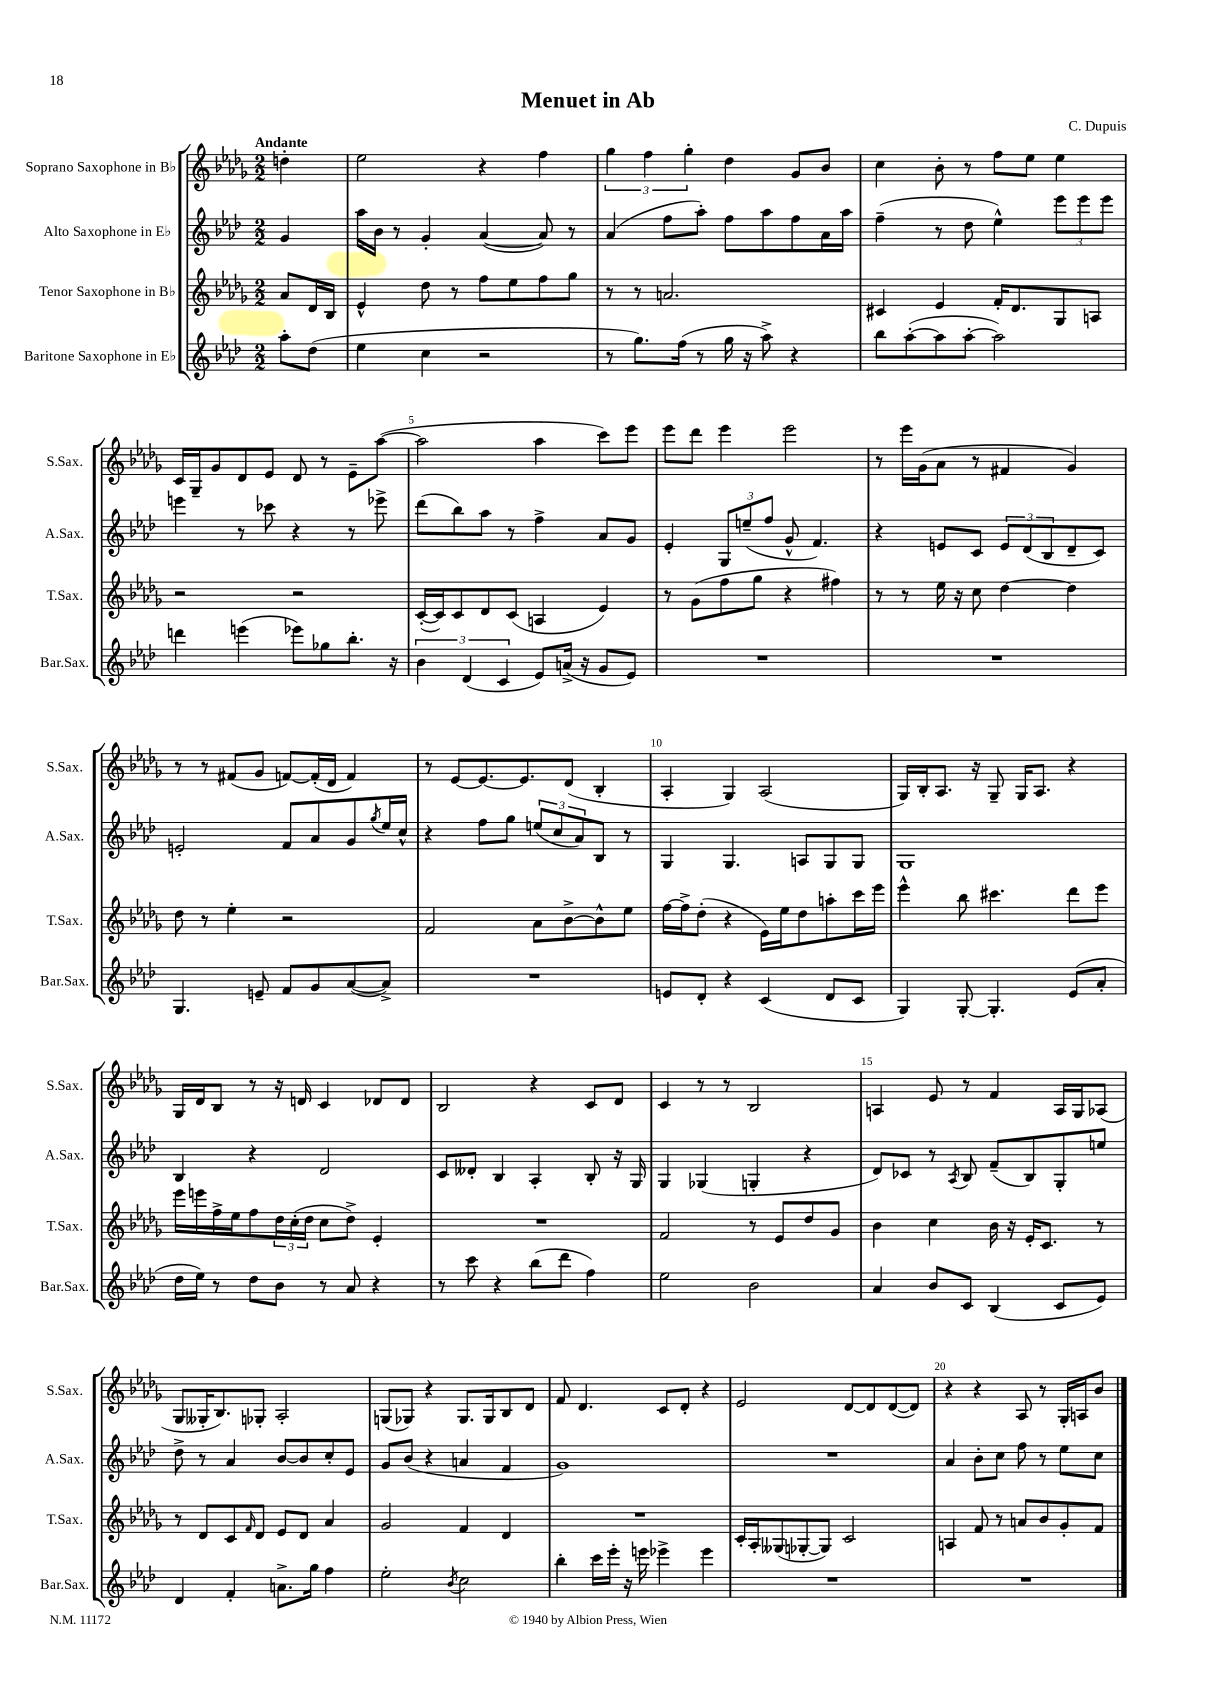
\header { title = "Menuet in Ab" composer = "C. Dupuis" }
<<
\new StaffGroup <<
\new Staff = "s0" \with { instrumentName = "Soprano Saxophone in Bb" shortInstrumentName = "S.Sax." } {
    \clef treble \key des \major \numericTimeSignature \time 2/2 \partial 4 \tempo "Andante"
    d''4-. |
    ees''2 r4 f''4 |
    \tuplet 3/2 { ges''4 f''4 ges''4-. } des''4 ges'8 bes'8 |
    c''4 bes'8-. r8 f''8 ees''8 ees''4 |
    c'16 ges16-- ges'8 des'8 ees'8 des'8 r8 ees'8-- aes''8~( |
    aes''2 aes''4 c'''8) ees'''8 |
    ees'''8 des'''8 ees'''4 ees'''2 |
    r8 ees'''16 ges'16( aes'8 r8 fis'4 ges'4) |
    r8 r8 fis'8( ges'8 f'8~) f'16-.( des'16 f'4) |
    r8 ees'8~ ees'8.~ ees'8. des'8( bes4-. |
    aes4-. ges4) aes2( |
    ges16) bes16-. aes8. r16 ges8-- ges16 aes8. r4 |
    ges16 des'16 bes8 r8 r16 d'16 c'4 des'8 des'8 |
    bes2 r4 c'8 des'8 |
    c'4 r8 r8 bes2 |
    a4 ees'8 r8 f'4 a16 ges16 aes8( |
    ges8 geses16-. bes8.) ges8-. aes2-. |
    g8( ges8) r4 ges8. ges16 bes8 des'8 |
    f'8 des'4. c'8 des'8-. r4 |
    ees'2 des'8~ des'8 des'8~( des'8) |
    r4 r4 aes8 r8 ges16-. a16 bes'8 \bar "|." |
}
\new Staff = "s1" \with { instrumentName = "Alto Saxophone in Eb" shortInstrumentName = "A.Sax." } {
    \clef treble \key aes \major \numericTimeSignature \time 2/2 \partial 4
    g'4 |
    aes''16 bes'16 r8 g'4-. aes'4~( aes'8) r8 |
    aes'4( f''8 aes''8-.) f''8 aes''8 f''8 aes'16 aes''16 |
    f''4--( r8 des''8 ees''4-^) \tuplet 3/2 { ees'''8 ees'''8 ees'''8 } |
    e'''4 r8 ces'''8 r4 r8 ees'''8-> |
    des'''8( bes''8) aes''8 r8 f''4-> aes'8 g'8 |
    ees'4-. \tuplet 3/2 { g8 e''8--( f''8 } g'8-^ f'4.) |
    r4 e'8 c'8 \tuplet 3/2 { e'8 des'8( bes8 } des'8-- c'8) |
    e'2-. f'8 aes'8 g'8 \acciaccatura { g''8 } ees''16 c''16-^ |
    r4 f''8 g''8 \tuplet 3/2 { e''8( c''8 aes'8) } bes8 r8 |
    g4 g4. a8 g8 g8 |
    g1 |
    bes4 r4 des'2 |
    c'8 deses'8-. bes4 aes4-. bes8-. r16 g16 |
    g4 ges4( g4-. r4 |
    des'8) ces'8 r8 \acciaccatura { aes8 } bes8 f'8--( bes8) g8-. e''8 |
    des''8-> r8 aes'4 bes'8~ bes'8 c''8-. ees'8 |
    g'8 bes'8( r4 a'4 f'4 |
    g'1) |
    R1 |
    aes'4 bes'8-. c''8 f''8 r8 ees''8 c''8 \bar "|." |
}
\new Staff = "s2" \with { instrumentName = "Tenor Saxophone in Bb" shortInstrumentName = "T.Sax." } {
    \clef treble \key des \major \numericTimeSignature \time 2/2 \partial 4
    aes'8 des'16 bes16 |
    ees'4-^ des''8 r8 f''8 ees''8 f''8 ges''8 |
    r8 r8 a'2. |
    cis'4 ees'4 f'16-. des'8. ges8 a8 |
    r2 r2 |
    c'16~-.( c'16) c'8 des'8 c'8( a4 ees'4) |
    r8 ges'8( f''8 ges''8 r4 fis''4) |
    r8 r8 ees''16 r16 c''8 des''4~ des''4 |
    des''8 r8 ees''4-. r2 |
    f'2 aes'8 bes'8~-> bes'8-^ ees''8 |
    f''16~ f''16-> des''8-.( r4 ees'16) ees''16 des''8 a''8-. c'''16 ees'''16 |
    ees'''4-^ bes''8 cis'''4. des'''8 ees'''8 |
    ees'''16 e'''16 f''16-> ees''16 f''8 \tuplet 3/2 { des''16 c''16-.( des''16 } c''8 des''8->) ees'4-. |
    R1 |
    f'2 r8 ees'8 des''8 ges'8 |
    bes'4 c''4 bes'16 r16 ees'16-. c'8. r8 |
    r8 des'8 c'8 \grace { f'16 } des'8 ees'8 des'8 aes'4 |
    ges'2 f'4 des'4 |
    R1 |
    c'16-. aes16-. geses8( ges8~-. ges8) c'2 |
    a4 f'8 r8 a'8 bes'8 ges'8-. f'8 \bar "|." |
}
\new Staff = "s3" \with { instrumentName = "Baritone Saxophone in Eb" shortInstrumentName = "Bar.Sax." } {
    \clef treble \key aes \major \numericTimeSignature \time 2/2 \partial 4
    aes''8-. des''8( |
    ees''4 c''4 r2 |
    r8 g''8.) f''16( r8 g''16 r16 aes''8->) r4 |
    bes''8 aes''8~-.( aes''8 aes''8~-. aes''2) |
    d'''4 e'''4( ees'''8) ges''8 bes''8.-. r16 |
    \tuplet 3/2 { bes'4 des'4( c'4 } ees'8) a'16->( r16 g'8 ees'8) |
    R1 |
    R1 |
    g4. e'8-- f'8 g'8 aes'8~( aes'8->) |
    R1 |
    e'8 des'8-. r4 c'4( des'8 c'8 |
    g4) g8~-. g4.-. ees'8( aes'8-. |
    des''16 ees''16) r8 des''8 bes'8 r8 aes'8 r4 |
    r8 c'''8 r4 bes''8( des'''8 f''4) |
    ees''2 bes'2 |
    aes'4 bes'8 c'8 bes4( c'8 ees'8) |
    des'4 f'4-. a'8.-> g''16 f''4 |
    ees''2-. \acciaccatura { bes'8 } c''2 |
    bes''4-. c'''16 ees'''16-. r16 e'''16 ees'''4-> ees'''4 |
    R1 |
    R1 \bar "|." |
}
>>
>>
\layout { \context { \Score \override BarNumber.break-visibility = ##(#f #t #t) barNumberVisibility = #(every-nth-bar-number-visible 5) } }
